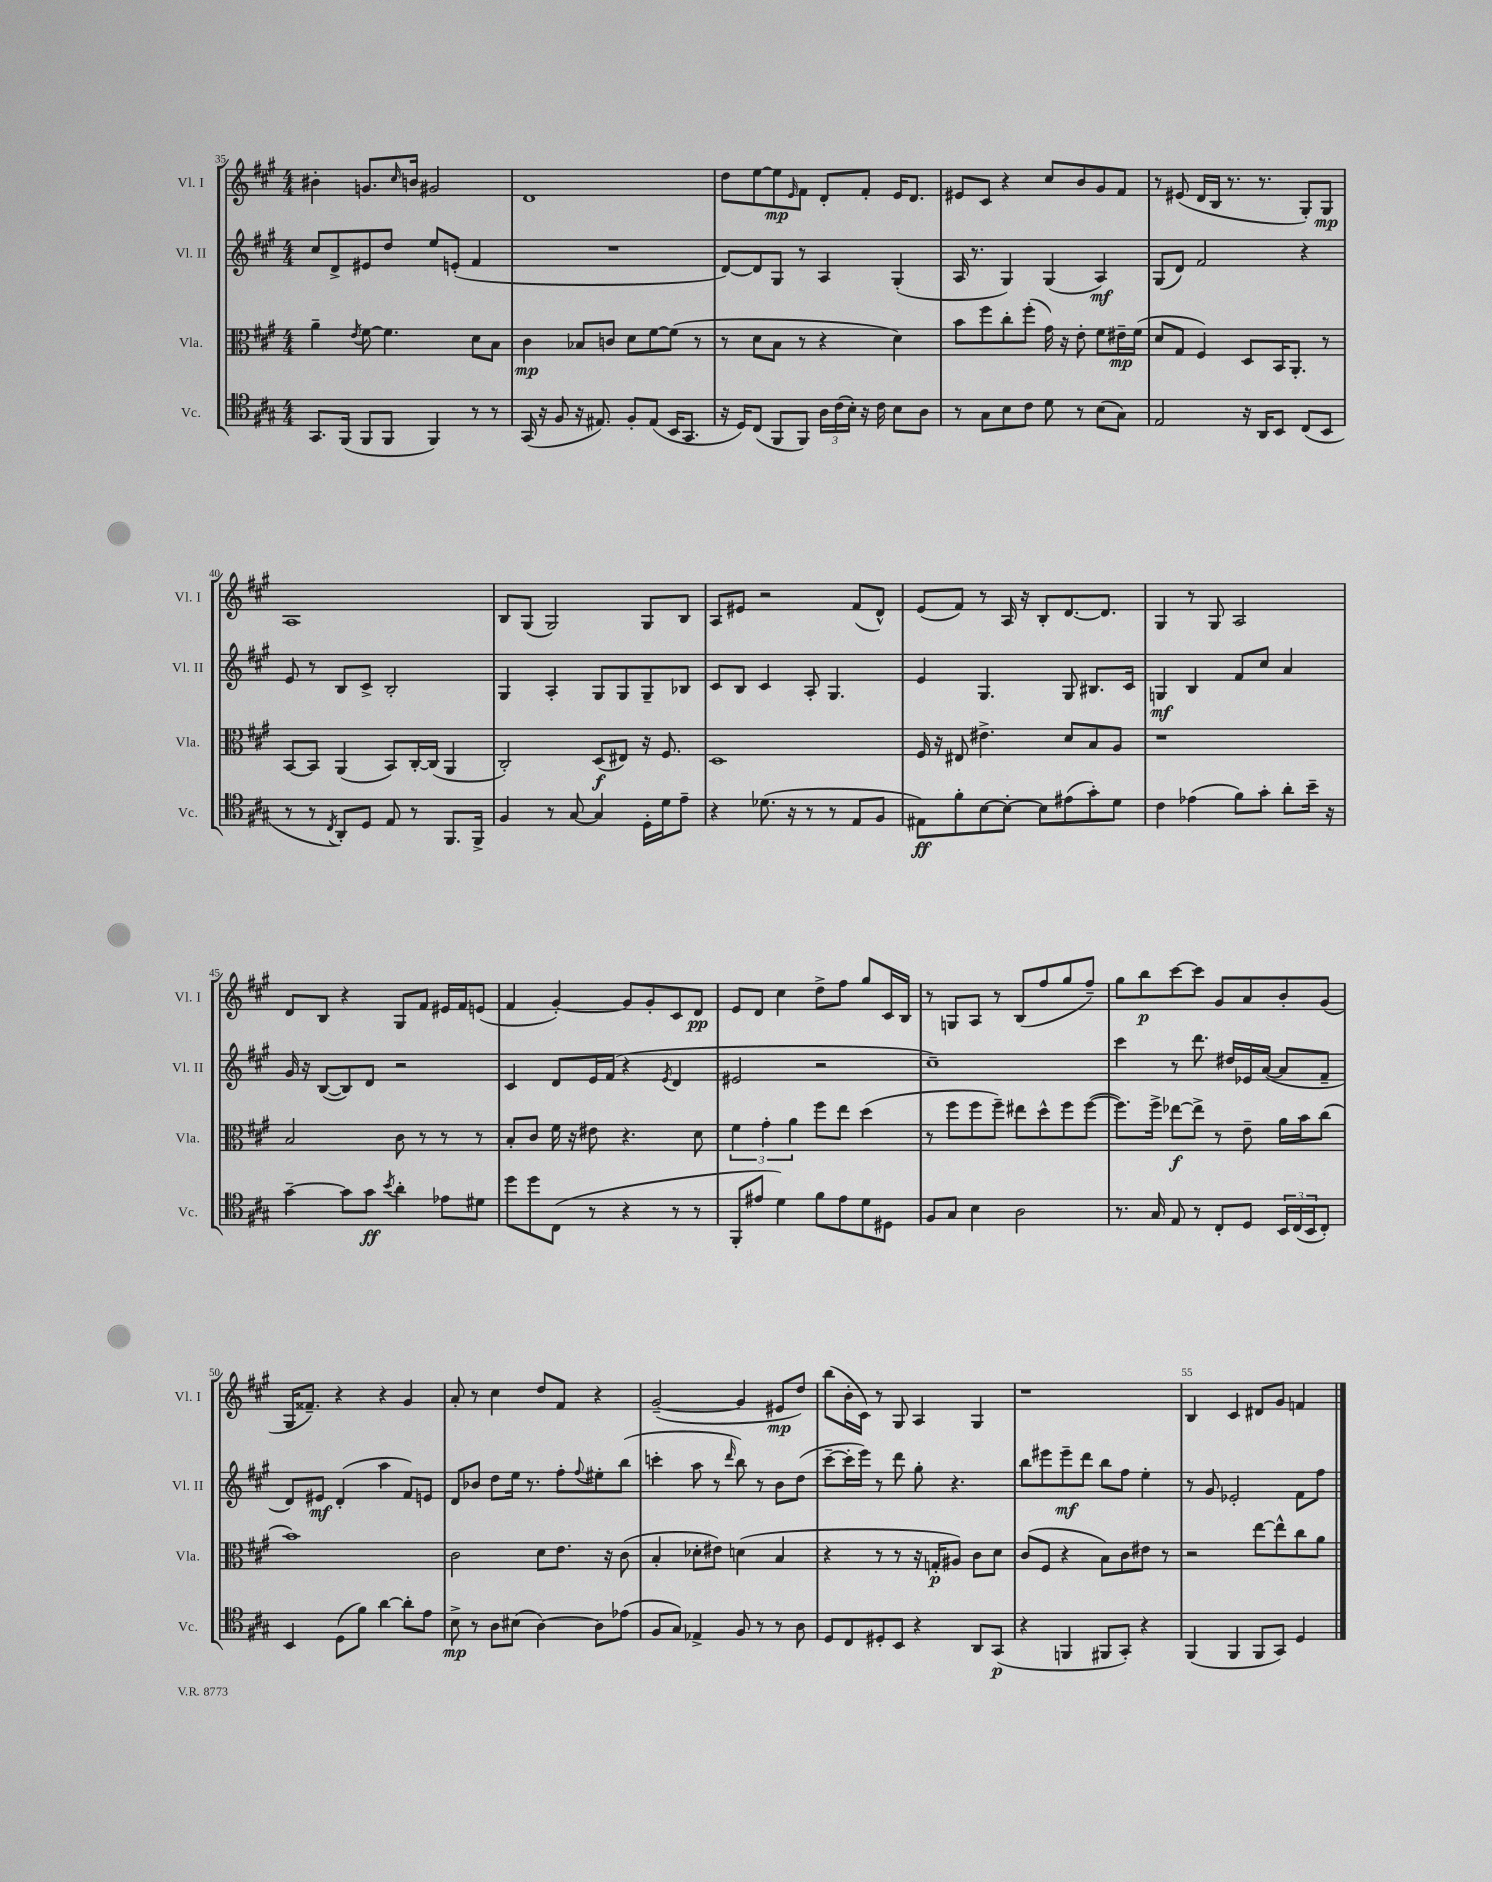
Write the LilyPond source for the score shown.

<<
\new StaffGroup <<
\new Staff = "s0" \with { instrumentName = "Vl. I" shortInstrumentName = "Vl. I" } {
    \clef treble \key a \major \numericTimeSignature \time 4/4
    bis'4-. g'8. \grace { cis''16 } b'16 gis'2 |
    d'1 |
    d''8 e''8~ e''8\mp \grace { e'16 } fis'8 d'8-. fis'8-. e'16 d'8. |
    eis'8 cis'8 r4 cis''8 b'8 gis'8 fis'8 |
    r8 eis'8( d'16 b16 r8. r8. gis8-.) gis8\mp |
    a1 |
    b8 gis8( gis2) gis8 b8 |
    a8 eis'8 r2 fis'8( d'8-^) |
    e'8( fis'8) r8 a16 r16 b8-. d'8.~ d'8. |
    gis4 r8 gis8 a2 |
    d'8 b8 r4 gis8 fis'8 eis'16 fis'16 e'8( |
    fis'4 gis'4~-.) gis'8 gis'8-. cis'8 d'8\pp |
    e'8 d'8 cis''4 d''8-> fis''8 gis''8 cis'16 b16 |
    r8 g8 a8 r8 b8( fis''8 gis''8 fis''8--) |
    gis''8 b''8\p cis'''8~ cis'''8 gis'8 a'8 b'8-. gis'8( |
    gis16 fisis'8.--) r4 r4 gis'4 |
    a'8-. r8 cis''4 d''8 fis'8 r4 |
    gis'2~--( gis'4 eis'8\mp d''8) |
    b''8( b'16-. cis'16) r8 gis8 a4 gis4 |
    r1 |
    b4 cis'4 dis'8 gis'8 f'4 \bar "|." |
}
\new Staff = "s1" \with { instrumentName = "Vl. II" shortInstrumentName = "Vl. II" } {
    \clef treble \key a \major \numericTimeSignature \time 4/4
    cis''8 d'8-> eis'8 d''8 e''8 e'8-.( fis'4 |
    R1 |
    d'8~) d'8 gis8 r8 a4 gis4-.( |
    a16 r8. gis4) gis4( a4\mf) |
    gis8( d'8) fis'2 r4 |
    e'8 r8 b8 cis'8-> b2-. |
    gis4 a4-. gis8 gis8 gis8-- bes8 |
    cis'8 b8 cis'4 a8-. gis4. |
    e'4 gis4. gis8 bis8. cis'16 |
    g4\mf b4 fis'8 cis''8 a'4 |
    gis'16 r16 b8~( b8) d'8 r2 |
    cis'4 d'8 e'16 fis'16( r4 \acciaccatura { e'8 } d'4 |
    eis'2 r2 |
    cis''1--) |
    cis'''4 r8 d'''8. dis''16 ees'16 a'16~( a'8 fis'8-- |
    d'8) eis'8\mf d'4-.( a''4 fis'8) e'8 |
    d'8 bes'8 d''8 e''16 r8. fis''8-. \appoggiatura { fis''8 } eis''8-. b''8( |
    c'''4-. a''8 r8 \grace { d'''16 } b''8) r8 b'8 d''8( |
    cis'''8~-- cis'''16-. e'''16) r8 d'''8 gis''8-. r4. |
    b''8 eis'''8 eis'''8--\mf d'''8 b''8 fis''8 e''4-. |
    r8 gis'8 ees'2-. fis'8 fis''8 \bar "|." |
}
\new Staff = "s2" \with { instrumentName = "Vla." shortInstrumentName = "Vla." } {
    \clef alto \key a \major \numericTimeSignature \time 4/4
    a'4-- \acciaccatura { e'8 } fis'8~ fis'4. d'8 b8 |
    cis'4\mp bes8 c'8 d'8 fis'8~ fis'8( r8 |
    r8 d'8 b8 r8 r4 d'4) |
    b'8 fis''8 cis''8-. fis''8-.( gis'16) r16 e'8-. fis'8 eis'16--\mp fis'16( |
    d'8 gis8 fis4) d8 b,16 a,8.-. r8 |
    b,8~ b,8 a,4( b,8) cis16~-. cis16( a,4 |
    cis2-.) d8\f( eis8) r16 fis8. |
    d1 |
    fis16 r16 eis8 eis'4.-> d'8 b8 a8 |
    r1 |
    b2 cis'8 r8 r8 r8 |
    b8-. cis'8 fis'16 r16 eis'8 r4. d'8 |
    \tuplet 3/2 { fis'4 gis'4-. a'4 } fis''8 e''8 d''4( |
    r8 fis''8 fis''8 fis''8--) eis''8 d''8-^ fis''8 fis''8~( |
    fis''8.) fis''16-> ees''8~\f ees''8-> r8 e'8-- a'16 b'16 cis''8( |
    b'1) |
    cis'2 d'8 e'8. r16 cis'8( |
    b4-. des'8-. eis'8) d'4( b4 |
    r4 r8 r8 r16 g16-.\p ais8) cis'8 d'8 |
    cis'8( fis8 r4 b8) cis'8 eis'8 r8 |
    r2 e''8~ e''8-^ cis''8 a'8 \bar "|." |
}
\new Staff = "s3" \with { instrumentName = "Vc." shortInstrumentName = "Vc." } {
    \clef tenor \key a \major \numericTimeSignature \time 4/4
    gis,8. fis,16( fis,8 fis,8 fis,4) r8 r8 |
    gis,16( r16 fis8 r16 eis8.) fis8-. eis8( b,16 gis,8. |
    r16 d16) cis8( fis,8 fis,8) \tuplet 3/2 { a16 cis'16( b16-.) } r16 cis'16 b8 a8 |
    r8 gis8 b8 cis'8 d'8 r8 b8( gis8) |
    e2 r16 a,16 b,8 cis8( b,8 |
    r8 r8 \acciaccatura { cis8 } a,8-.) d8 e8 r8 fis,8. fis,16-> |
    fis4 r8 gis8~ gis4 d16-. d'16 e'8-- |
    r4 des'8.( r16 r8 r8 e8 fis8 |
    eis8\ff) fis'8-. b8~ b8~-. b8 eis'8( gis'8-.) d'8 |
    cis'4 ees'4( fis'8) gis'8-. a'8-. b'16-- r16 |
    gis'4~-- gis'8 gis'8\ff \acciaccatura { b'8 } a'4-. ees'8 dis'8 |
    d''8 d''8 cis8( r8 r4 r8 r8 |
    fis,8-. eis'8 d'4) fis'8 eis'8 d'8 dis8 |
    fis8 gis8 b4 a2 |
    r8. gis16 e8 r8 cis8-. d8 \tuplet 3/2 { b,16 cis16( b,16 } cis8-.) |
    b,4 d8( fis'8) a'4~ a'8-. e'8 |
    b8->\mp r8 a8 bis8( a4~) a8 ees'8( |
    fis8 gis8) ees4-> fis8 r8 r8 a8 |
    d8 cis8 dis8-. b,8 r4 a,8 gis,8\p( |
    r4 f,4 fis,8 gis,8-.) r4 |
    fis,4( fis,4 fis,8 gis,8) d4 \bar "|." |
}
>>
>>
\layout { \context { \Score currentBarNumber = #35 \override BarNumber.break-visibility = ##(#f #t #t) barNumberVisibility = #(every-nth-bar-number-visible 5) } }
